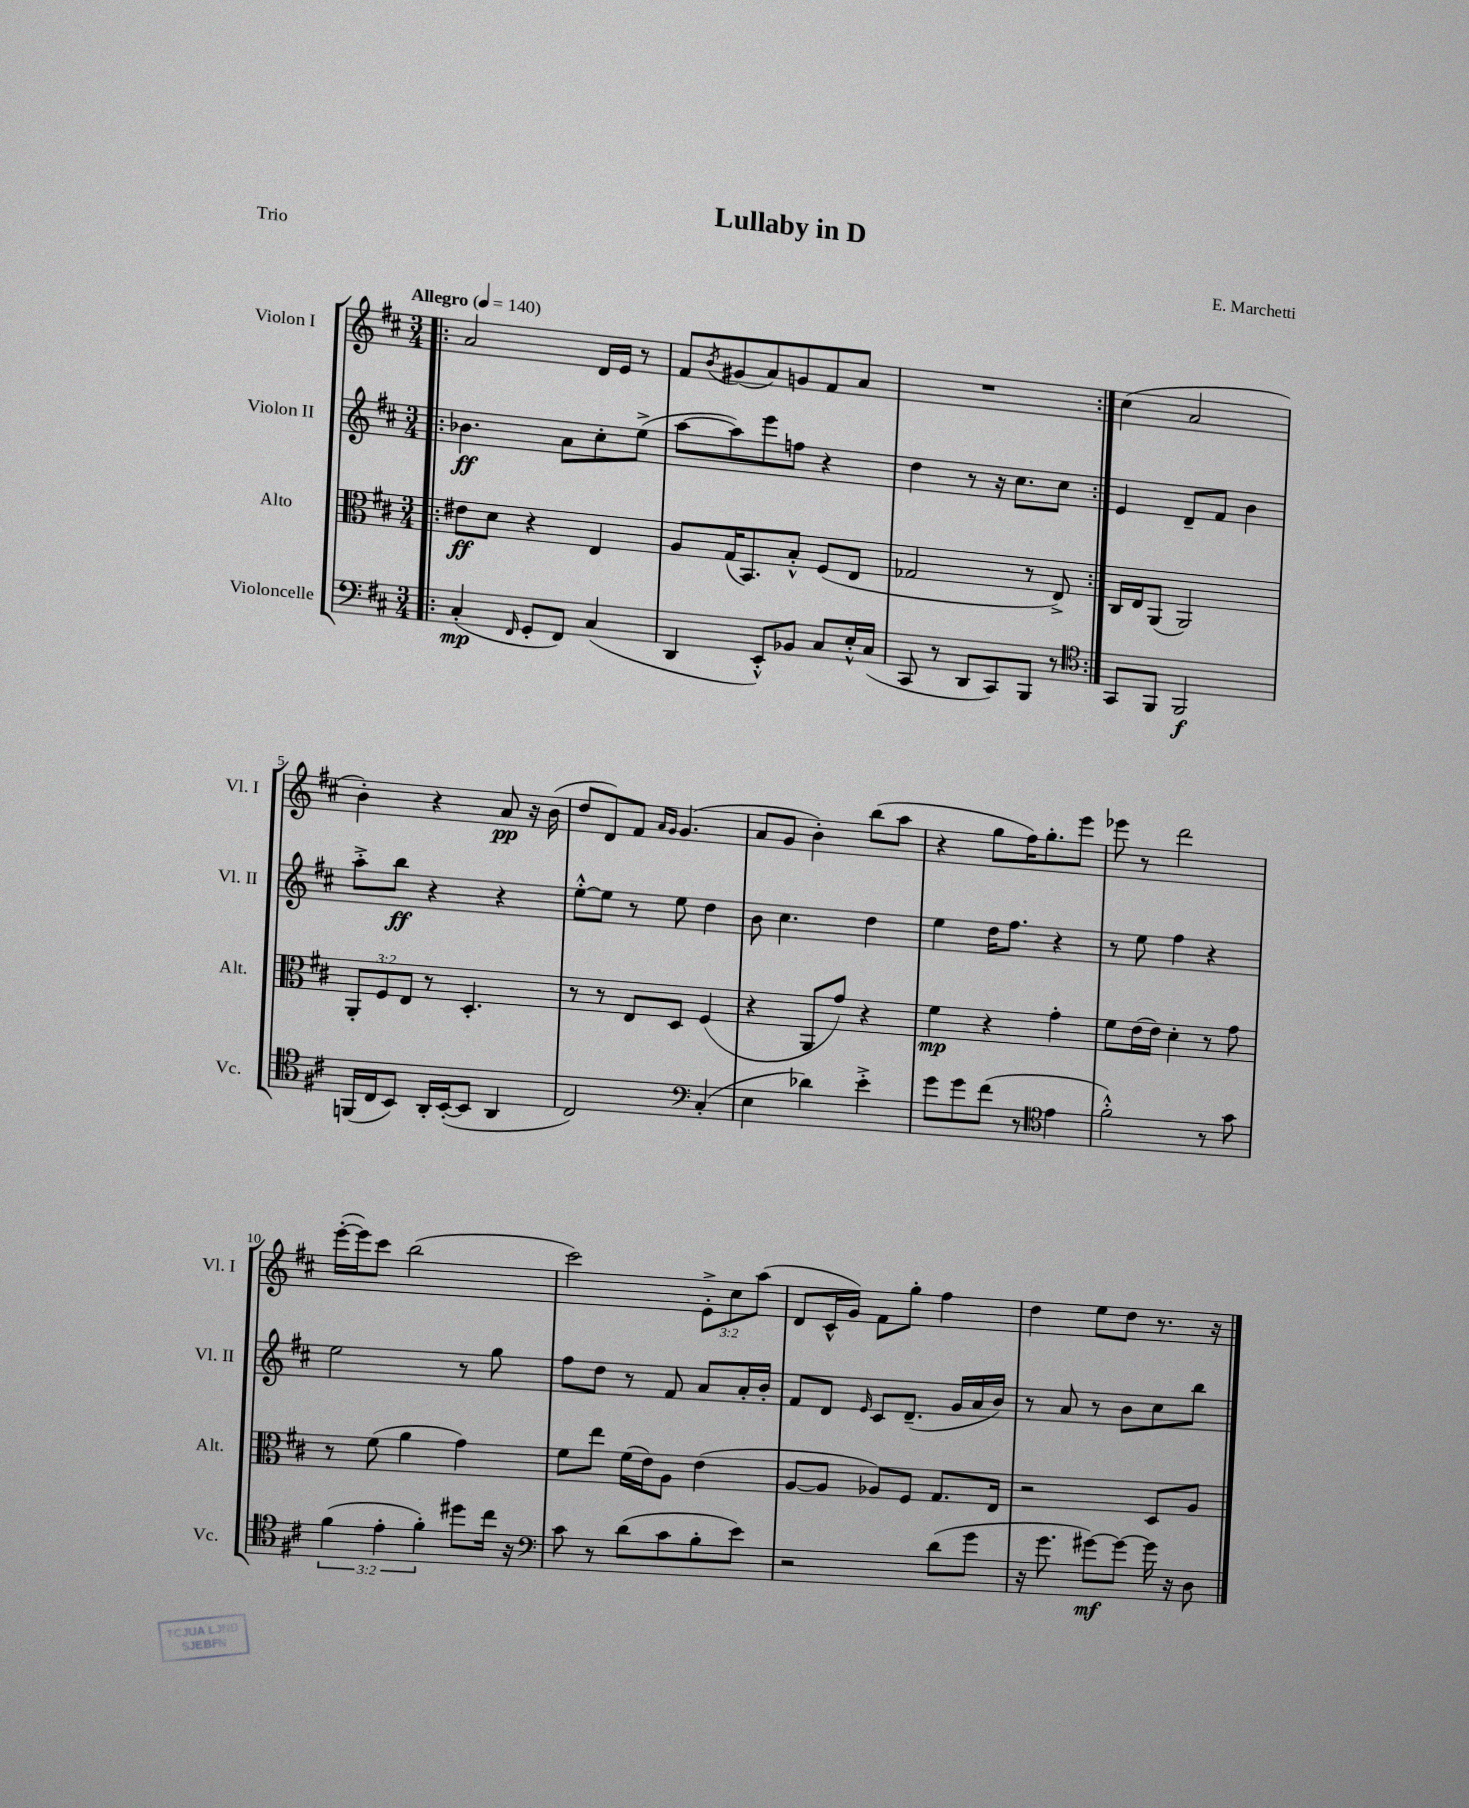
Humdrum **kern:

**kern	**kern	**kern	**kern
*staff4	*staff3	*staff2	*staff1
*clefF4	*clefC3	*clefG2	*clefG2
*k[f#c#]	*k[f#c#]	*k[f#c#]	*k[f#c#]
*M3/4	*M3/4	*M3/4	*M3/4
*MM140	*MM140	*MM140	*MM140
=!|:	=!|:	=!|:	=!|:
(4C#'	8e#	4.b-	2a
.	8d	.	.
16qqFF#	.	.	.
8GG'	4r	.	.
8FF#)	.	8a	.
(4C#	4E	8cc#'	16d
.	.	.	16e
.	.	(8ee^	8r
=	=	=	=
4DD	8A	[8aa	8f#
.	.	.	8qb
.	(16G	8aa])	(8g#
.	8.BB)	.	.
8EE'^^)	.	8eee	8a)
8BB-	8B'^^	8ff	8g
8C#	(8F#	4r	8f#
16E'^^	8E	.	8a
(16C#	.	.	.
=	=	=	=
8CC#	2G-	4dd	2.r
8r	.	.	.
8DD	.	8r	.
8CC#)	.	16r	.
.	.	8.cc#	.
8BBB	8r	.	.
8r	8E^)	8cc#	.
=:|!	=:|!	=:|!	=:|!
*clefC4	*	*	*
8GG	16C#	4e	(4cc#
.	16E	.	.
8FF#	(8AA	.	.
2FF#	2AA)	8d~	2a
.	.	8f#	.
.	.	4b	.
=	=	=	=
(16FF	12AA'	8aa'^	4b')
16C#	.	.	.
.	12F#	.	.
8BB)	.	8bb	.
.	12E	.	.
16AA'	8r	4r	4r
([16BB'	.	.	.
8BB]	4.D'	.	.
4AA	.	4r	8a
.	.	.	16r
.	.	.	(16b
=	=	=	=
2C#)	8r	[8ee'^^	8dd
.	8r	8ee]	8d)
.	8E	8r	8f#
.	.	.	16qqa
.	.	.	16qqg
.	8D	8ee	(4.g
*clefF4	*	*	*
(4C#'	(4F#	4dd	.
=	=	=	=
4E	4r	8b	8a
.	.	4.cc#	8g
4d-)	8AA	.	4b')
.	8g)	.	.
4e'^	4r	4dd	(8bb
.	.	.	8aa
=	=	=	=
8g	4f#	4ee	4r
8g	.	.	.
(8f#	4r	16dd	8gg
.	.	8.ff#	.
8r	.	.	16ff#)
.	.	.	8.gg'
*clefC4	*	*	*
4e	4g'	4r	.
.	.	.	8eee
=	=	=	=
2f#'^^)	8f#	8r	8eee-
.	(16e	8ee	8r
.	16e)	.	.
.	4d'	4ff#	2ddd
8r	8r	4r	.
8g	8g	.	.
=	=	=	=
(6f#	8r	2ee	([16eee'
.	.	.	16eee])
.	(8f#	.	8ccc#
6e'	.	.	.
.	4a	.	(2bb
6f#')	.	.	.
8dd#	4g)	8r	.
16cc#	.	8gg	.
16r	.	.	.
=	=	=	=
*clefF4	*	*	*
8c#	8f#	8ff#	2ccc#)
8r	8ee	8dd	.
(8d	(16f#	8r	.
.	16e)	.	.
8c#	8A	8f#	.
8B'	(4e	8a	12e'^
.	.	.	12cc#
8e)	.	16a'	.
.	.	.	(12aa
.	.	16b'	.
=	=	=	=
2r	[8A	8f#	8d
.	8A]	8d	16c#^^
.	.	.	16g)
.	.	16qqe	.
.	8A-)	8c#	8f#
.	8F#	(8.d~	8gg'
(8d	8.G	.	4ff#
.	.	16g	.
8g	.	16a	.
.	16E	16b)	.
=	=	=	=
16r	2r	8r	4dd
8.g	.	.	.
.	.	8a	.
[8g#)	.	8r	8ee
8g#_	.	8b	8dd
16g#]	8D	8cc#	8.r
16r	.	.	.
8D	8A	8bb	.
.	.	.	16r
==	==	==	==
*-	*-	*-	*-
